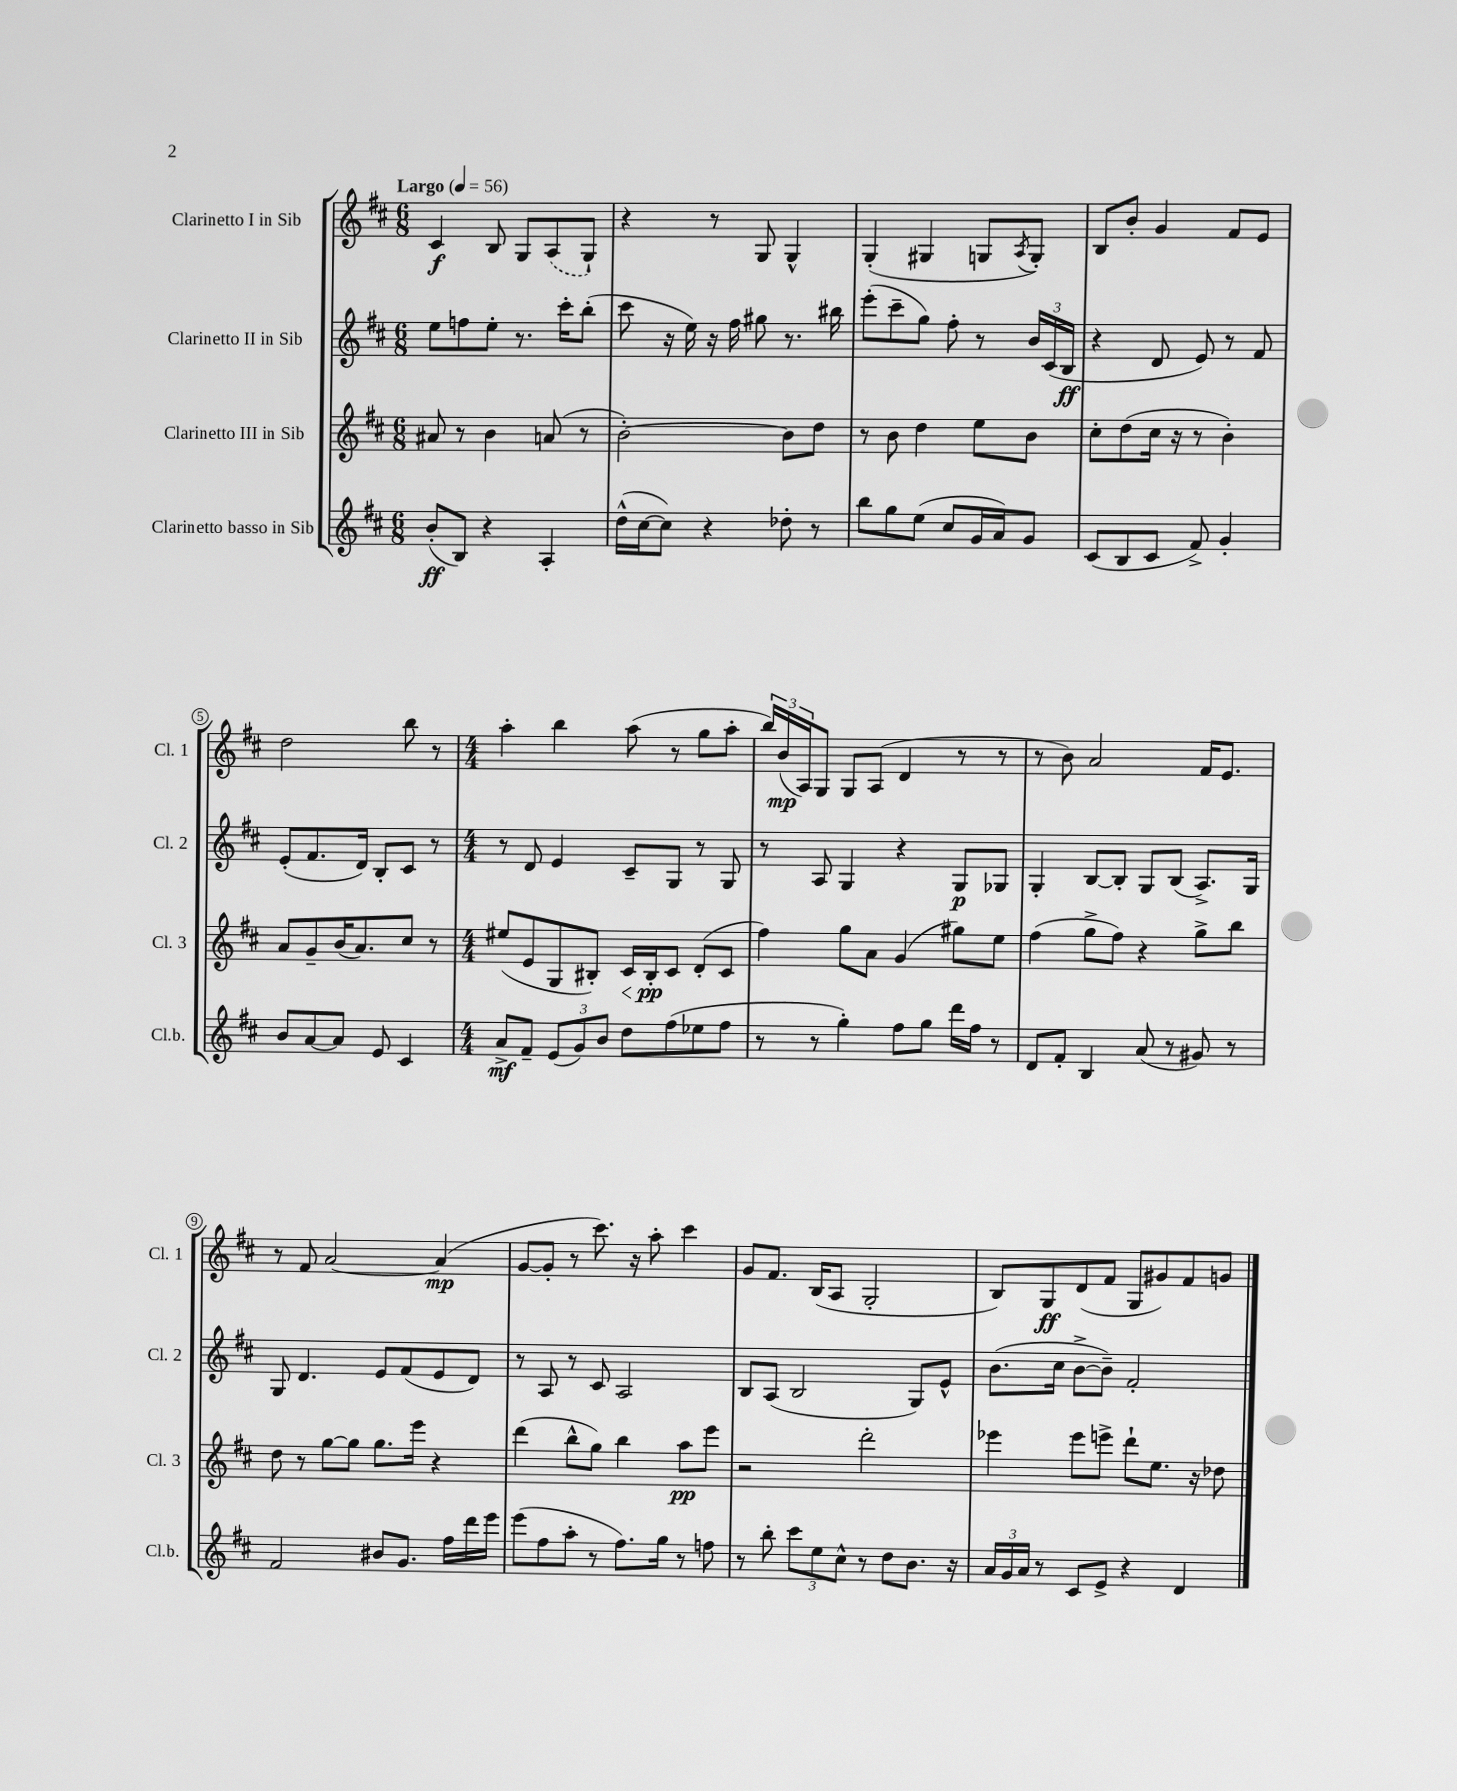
<<
\new StaffGroup <<
\new Staff = "s0" \with { instrumentName = "Clarinetto I in Sib" shortInstrumentName = "Cl. 1" } {
    \clef treble \key d \major \numericTimeSignature \time 6/8 \tempo "Largo" 4 = 56
    cis'4\f b8 g8 \once \slurDashed a8( g8-!) |
    r4 r8 g8 g4-^ |
    g4-.( gis4 g8 \acciaccatura { a8 } g8-.) |
    b8 b'8-. g'4 fis'8 e'8 |
    d''2 b''8 r8 |
    \numericTimeSignature \time 4/4 a''4-. b''4 a''8( r8 g''8 a''8-. |
    \tuplet 3/2 { b''16) b'16\mp( a16) } g8 g8 a8( d'4 r8 r8 |
    r8 b'8) a'2 fis'16 e'8. |
    r8 fis'8 a'2~ a'4\mp( |
    g'8~ g'8-. r8 cis'''8.) r16 a''8-. cis'''4 |
    g'8 fis'8. b16( a8 g2-. |
    b8) g8\ff d'8( fis'8 g8 gis'8) fis'8 g'8 \bar "|." |
}
\new Staff = "s1" \with { instrumentName = "Clarinetto II in Sib" shortInstrumentName = "Cl. 2" } {
    \clef treble \key d \major \numericTimeSignature \time 6/8
    e''8 f''8 e''8-. r8. cis'''16-. b''8-.( |
    cis'''8 r16 e''16) r16 fis''16 gis''8 r8. bis''16 |
    e'''8-.( cis'''8-- g''8) fis''8-. r8 \tuplet 3/2 { b'16 cis'16( b16\ff } |
    r4 d'8 e'8) r8 fis'8 |
    e'8-.( fis'8. d'16) b8-. cis'8 r8 |
    \numericTimeSignature \time 4/4 r8 d'8 e'4 cis'8-- g8 r8 g8 |
    r8 a8 g4 r4 g8\p ges8 |
    g4-. b8~ b8-. g8 b8( a8.->) g16 |
    g8 d'4. e'8 fis'8( e'8 d'8) |
    r8 a8 r8 cis'8 a2 |
    b8 a8( b2 g8) e'8-^ |
    b'8.( cis''16 b'8~-> b'8--) fis'2-. \bar "|." |
}
\new Staff = "s2" \with { instrumentName = "Clarinetto III in Sib" shortInstrumentName = "Cl. 3" } {
    \clef treble \key d \major \numericTimeSignature \time 6/8
    ais'8 r8 b'4 a'8( r8 |
    b'2~-.) b'8 d''8 |
    r8 b'8 d''4 e''8 b'8 |
    cis''8-. d''8( cis''16 r16 r8 b'4-.) |
    a'8 g'8-- b'16( a'8.) cis''8 r8 |
    \numericTimeSignature \time 4/4 eis''8( e'8 g8 bis8-.) cis'16\< bis16-.\pp\! cis'8 d'8-.( cis'8 |
    fis''4) g''8 a'8 g'4( gis''8) e''8 |
    fis''4( g''8-> fis''8) r4 g''8-> b''8 |
    d''8 r8 g''8~ g''8 g''8. e'''16 r4 |
    d'''4( b''8-^ g''8) b''4 a''8\pp e'''8 |
    r2 d'''2-. |
    ees'''4 ees'''8 e'''8-> d'''8-! e''8. r16 des''8 \bar "|." |
}
\new Staff = "s3" \with { instrumentName = "Clarinetto basso in Sib" shortInstrumentName = "Cl.b." } {
    \clef treble \key d \major \numericTimeSignature \time 6/8
    b'8-.\ff( b8) r4 a4-. |
    d''16-^( cis''16~ cis''8) r4 des''8-. r8 |
    b''8 g''8 e''8( cis''8 g'16 a'16) g'8 |
    cis'8( b8 cis'8 fis'8->) g'4-. |
    b'8 a'8~ a'8 e'8 cis'4 |
    \numericTimeSignature \time 4/4 a'8->\mf fis'8-- \tuplet 3/2 { e'8( g'8) b'8 } d''8 fis''8( ees''8 fis''8 |
    r8 r8 g''4-.) fis''8 g''8 d'''16 fis''16 r8 |
    d'8 fis'8-. b4 a'8( r8 gis'8) r8 |
    fis'2 bis'8 g'8. fis''16 d'''16 e'''16 |
    e'''8( fis''8 a''8-. r8 fis''8.) g''16 r8 f''8 |
    r8 b''8-. \tuplet 3/2 { cis'''8 e''8 cis''8-^ } r8 d''8 b'8. r16 |
    \tuplet 3/2 { a'16 g'16 a'16 } r8 cis'8 e'8-> r4 d'4 \bar "|." |
}
>>
>>
\layout { \context { \Score \override BarNumber.stencil = #(make-stencil-circler 0.1 0.3 ly:text-interface::print) } }
